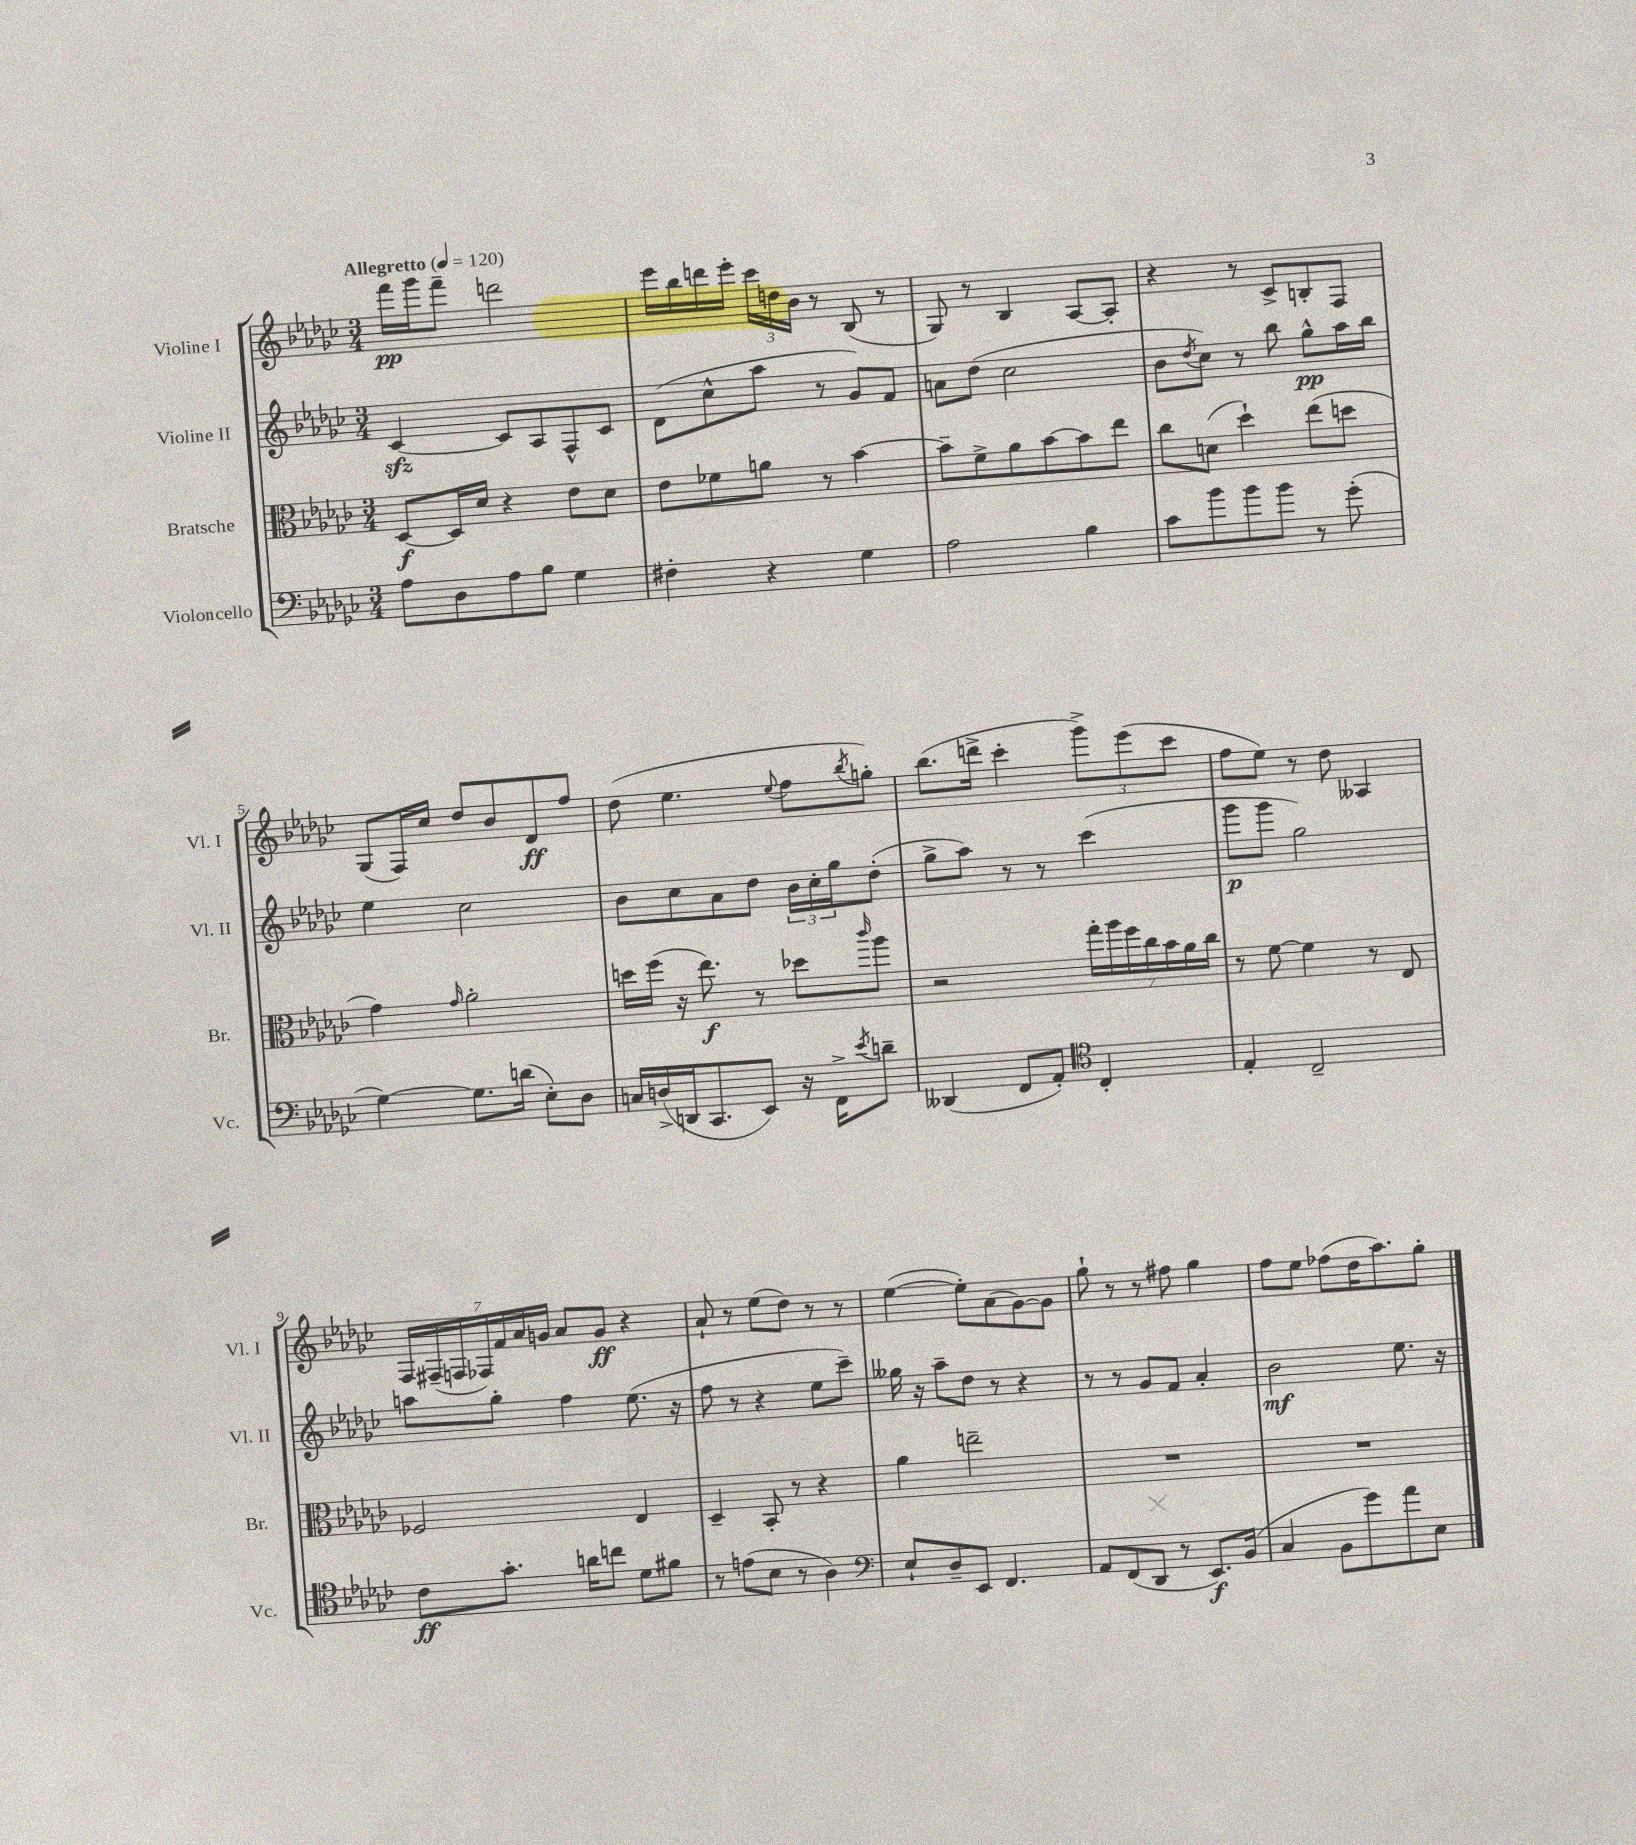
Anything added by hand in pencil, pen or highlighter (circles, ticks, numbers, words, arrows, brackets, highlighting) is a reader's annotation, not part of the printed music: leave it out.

**kern	**kern	**kern	**kern
*staff4	*staff3	*staff2	*staff1
*clefF4	*clefC3	*clefG2	*clefG2
*k[b-e-a-d-g-c-]	*k[b-e-a-d-g-c-]	*k[b-e-a-d-g-c-]	*k[b-e-a-d-g-c-]
*M3/4	*M3/4	*M3/4	*M3/4
*MM120	*MM120	*MM120	*MM120
8A-	[8D-	[4c-	16fff
.	.	.	16ggg-
8D-	16D-]	.	8fff~
.	16d-	.	.
8A-	4r	8c-]	2ddd
8B-	.	8A-	.
4G-	8e-	8F^^	.
.	8d-	8c-	.
=	=	=	=
4F#'	8e-	(8d-	16eee-
.	.	.	16bb-
.	8f-	8cc-^^	16ddd
.	.	.	16eee-'
4r	8a	8aa-	24ccc-
.	.	.	24dd
.	.	.	24b-
.	8r	8r	8r
4G-	[4b-	8g-)	(8B-
.	.	8f	8r
=	=	=	=
2A-	8b-~]	8a	8G-)
.	8f^	(8dd-	8r
.	8a-	2cc-	4B-
.	[8b-	.	.
4B-	8b-]	.	[8A-
.	8ee-	.	8A-']
=	=	=	=
8c-	8cc-	8b-	4r
.	.	8qdd-	.
8b-	(8d	8cc-)	.
8b-	4dd-`)	8r	8r
8b-	.	8bb-	8c-^
8r	(8ee-	8gg-^^	8B'
(8g-'	8dd	16aa-	8F
.	.	16bb-	.
=	=	=	=
[4G-)	4g-)	4ee-	(8G-
.	.	.	16F)
.	.	.	16cc-
.	16qqg-	.	.
8.G-]	2a-'	2cc-	8dd-
.	.	.	8b-
(16d	.	.	.
8E-')	.	.	8d-
8D-	.	.	8ff
=	=	=	=
16C	16dd	8b-	(8dd-
(16D^	(16ff	.	.
16DD	16r	8cc-	4.ee-
8.CC-	8.ee-)	.	.
.	.	8a-	.
8EE-)	8r	8dd-	.
.	.	.	8qqee-
16r	8dd-	24b-	8ff
.	.	24cc-'	.
16FF^	.	.	.
.	.	24gg-	.
8qe-	16qqccc-	.	8qbb-
8d~	8aa-	(8dd-'	8gg')
=	=	=	=
(4DD--	2r	8gg-^	(8.bb-
.	.	8aa-)	.
.	.	.	16ddd^
8FF	.	8r	4ccc-'
8AA-')	.	8r	.
*clefC4	*	*	*
4C-'	28gg-'	(4ccc-	12ggg-^)
.	28aa-	.	.
.	28ff	.	.
.	.	.	(12eee-
.	28cc-	.	.
.	28b-	.	.
.	.	.	12ccc-
.	28a-	.	.
.	28cc-	.	.
=	=	=	=
4E-'	8r	8ggg-	8ff
.	[8f	8ggg-	8ee-)
2C-~	4f]	2gg-)	8r
.	.	.	8dd-
.	8r	.	4A--
.	8E-	.	.
=	=	=	=
8c-	2F-	8aa	28F
.	.	.	(28F#~
.	.	.	28F
.	.	.	28F-)
8.g-'	.	8gg-'	.
.	.	.	28f
.	.	.	28a-
.	.	.	28g
.	.	4ff	8a-
16a	.	.	.
8cc	.	.	8g
8d-	4E-	(8.ee-	4r
8f#	.	.	.
.	.	16r	.
=	=	=	=
8r	4D-~	8ff	8a-`
(8e	.	8r	8r
8B-	8BB-'	4r	(8ee-
8r	8r	.	8dd-)
4A-)	4r	8ee-	8r
.	.	8ccc-~)	8r
=	=	=	=
*clefF4	*	*	*
8E-`	4a-	16gg--	([4ee-
.	.	16r	.
8D-~	.	8aa-~	.
8EE-	2ee~	8dd-	8ee-'])
4.FF	.	8r	(8a-
.	.	4r	[8g-)
.	.	.	8g-]
=	=	=	=
8AA-	2.r	8r	8gg-`
(8FF	.	8r	8r
8DD-	.	8g-	8r
8r	.	8f	8ff#
8.EE-)	.	4a-'	4gg-
(16BB-	.	.	.
=	=	=	=
4C-	2.r	2b-	8ff
.	.	.	8ee-
8BB-	.	.	(8ff-
8g-)	.	.	16dd-
.	.	.	8.aa-)
8a-	.	8.ee-	.
8E-	.	.	8gg-'
.	.	16r	.
==	==	==	==
*-	*-	*-	*-
